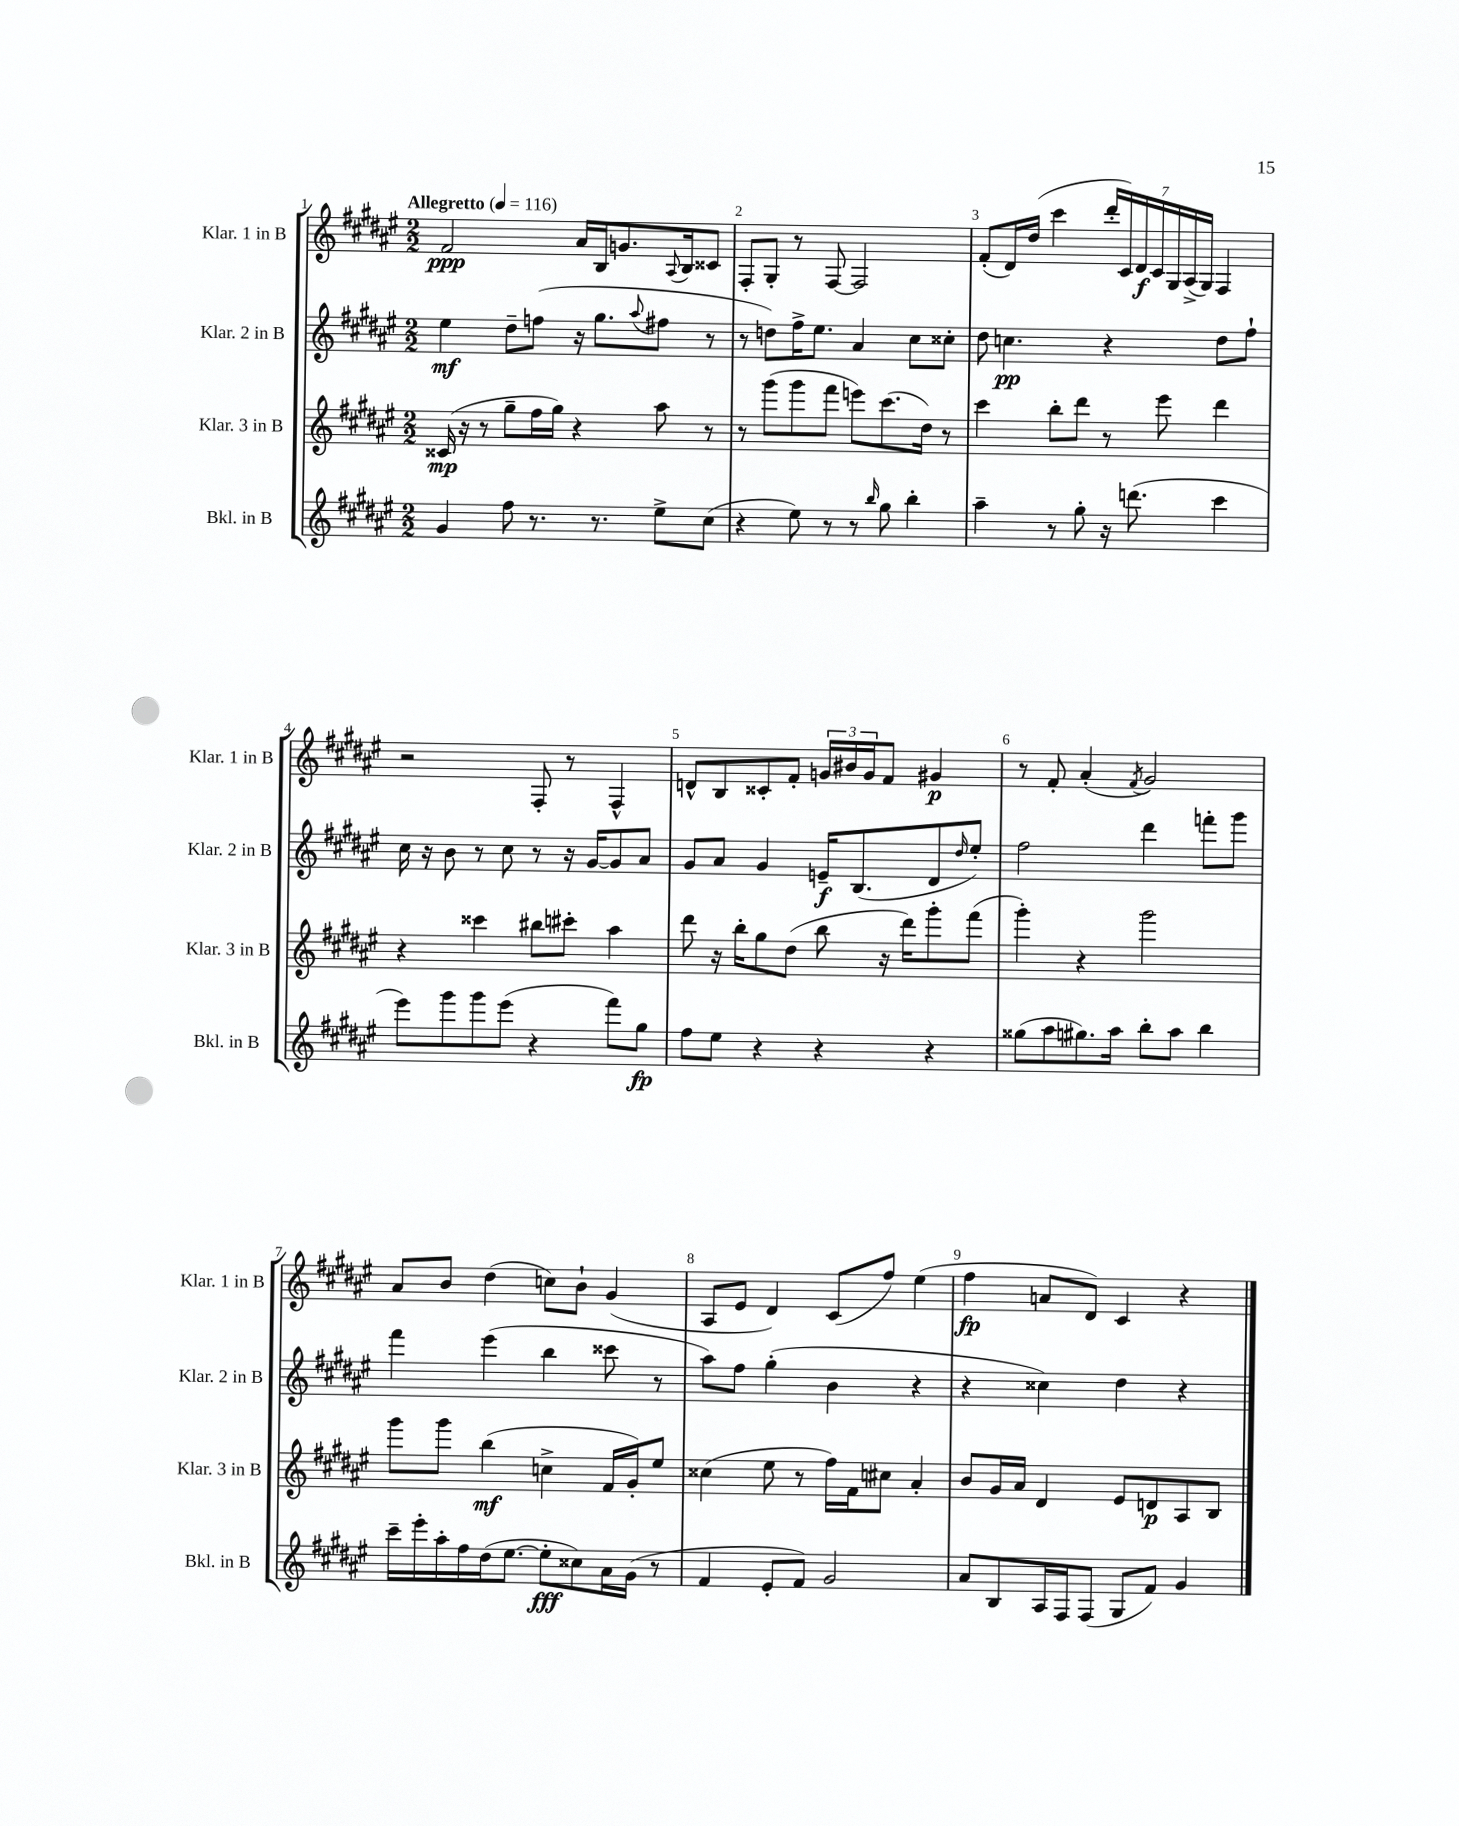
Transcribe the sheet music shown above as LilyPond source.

<<
\new StaffGroup <<
\new Staff = "s0" \with { instrumentName = "Klar. 1 in B" shortInstrumentName = "Klar. 1 in B" } {
    \clef treble \key fis \major \numericTimeSignature \time 2/2 \tempo "Allegretto" 4 = 116
    fis'2\ppp ais'16 b16 g'8. \appoggiatura { ais8 } b16 cisis'8 |
    fis8-. gis8-. r8 fis8~ fis2 |
    fis'8-.( dis'16) dis''16( cis'''4 \tuplet 7/4 { dis'''16-. cis'16) dis'16\f cis'16 gis16 ais16->( gis16) } fis4 |
    r2 fis8-. r8 fis4-^ |
    d'8-^ b8 cisis'8-. fis'8-. \tuplet 3/2 { g'16 bis'16 g'16 } fis'8 gis'4\p |
    r8 fis'8-. ais'4-.( \acciaccatura { fis'8 } gis'2) |
    ais'8 b'8 dis''4( c''8) b'8-! gis'4( |
    ais8 eis'8 dis'4) cis'8( fis''8) eis''4( |
    fis''4\fp a'8 dis'8) cis'4 r4 \bar "|." |
}
\new Staff = "s1" \with { instrumentName = "Klar. 2 in B" shortInstrumentName = "Klar. 2 in B" } {
    \clef treble \key fis \major \numericTimeSignature \time 2/2
    eis''4\mf dis''8-- f''8( r16 gis''8. \appoggiatura { ais''8 } fis''8 r8 |
    r8 d''8) fis''16-> eis''8. ais'4 cis''8 cisis''8-. |
    dis''8 c''4.\pp r4 dis''8 fis''8-! |
    cis''16 r16 b'8 r8 cis''8 r8 r16 gis'16~ gis'8 ais'8 |
    gis'8 ais'8 gis'4 e'16--\f b8.( dis'8 \grace { dis''16 } eis''8-.) |
    fis''2 dis'''4 f'''8-. gis'''8 |
    fis'''4 eis'''4( b''4 cisis'''8 r8 |
    ais''8) fis''8 gis''4-.( b'4 r4 |
    r4 cisis''4) dis''4 r4 \bar "|." |
}
\new Staff = "s2" \with { instrumentName = "Klar. 3 in B" shortInstrumentName = "Klar. 3 in B" } {
    \clef treble \key fis \major \numericTimeSignature \time 2/2
    cisis'16\mp( r16 r8 gis''8-- fis''16 gis''16) r4 ais''8 r8 |
    r8 gis'''8( gis'''8 fis'''8 e'''8) cis'''8.( dis''16) r8 |
    cis'''4 b''8-. dis'''8 r8 eis'''8 dis'''4 |
    r4 cisis'''4 bis''8 cis'''8-. ais''4 |
    dis'''8 r16 b''16-. gis''8 dis''8( b''8 r16 dis'''16) gis'''8-. fis'''8( |
    gis'''4-.) r4 gis'''2 |
    gis'''8 gis'''8 b''4\mf( c''4-> fis'16 gis'16-.) eis''8 |
    cisis''4( eis''8 r8 fis''16) fis'16 cis''8 ais'4-. |
    b'8 gis'16 ais'16 dis'4 eis'8 d'8\p ais8 b8 \bar "|." |
}
\new Staff = "s3" \with { instrumentName = "Bkl. in B" shortInstrumentName = "Bkl. in B" } {
    \clef treble \key fis \major \numericTimeSignature \time 2/2
    gis'4 fis''8 r8. r8. eis''8-> cis''8( |
    r4 eis''8) r8 r8 \grace { b''16 } gis''8 b''4-. |
    ais''4-- r8 gis''8-. r16 d'''8.( cis'''4 |
    eis'''8) gis'''8 gis'''8 eis'''8( r4 fis'''8) gis''8\fp |
    fis''8 eis''8 r4 r4 r4 |
    gisis''8( ais''8 gis''8.) ais''16 b''8-. ais''8 b''4 |
    cis'''16-- eis'''16-. ais''16-. fis''16 dis''16( eis''8.~ eis''8-.\fff cisis''8) ais'16 gis'16( r8 |
    fis'4 eis'8-. fis'8) gis'2 |
    ais'8 b8 ais16 fis16 fis8( gis8 fis'8) gis'4 \bar "|." |
}
>>
>>
\layout { \context { \Score \override BarNumber.break-visibility = ##(#f #t #t) barNumberVisibility = #all-bar-numbers-visible } }
